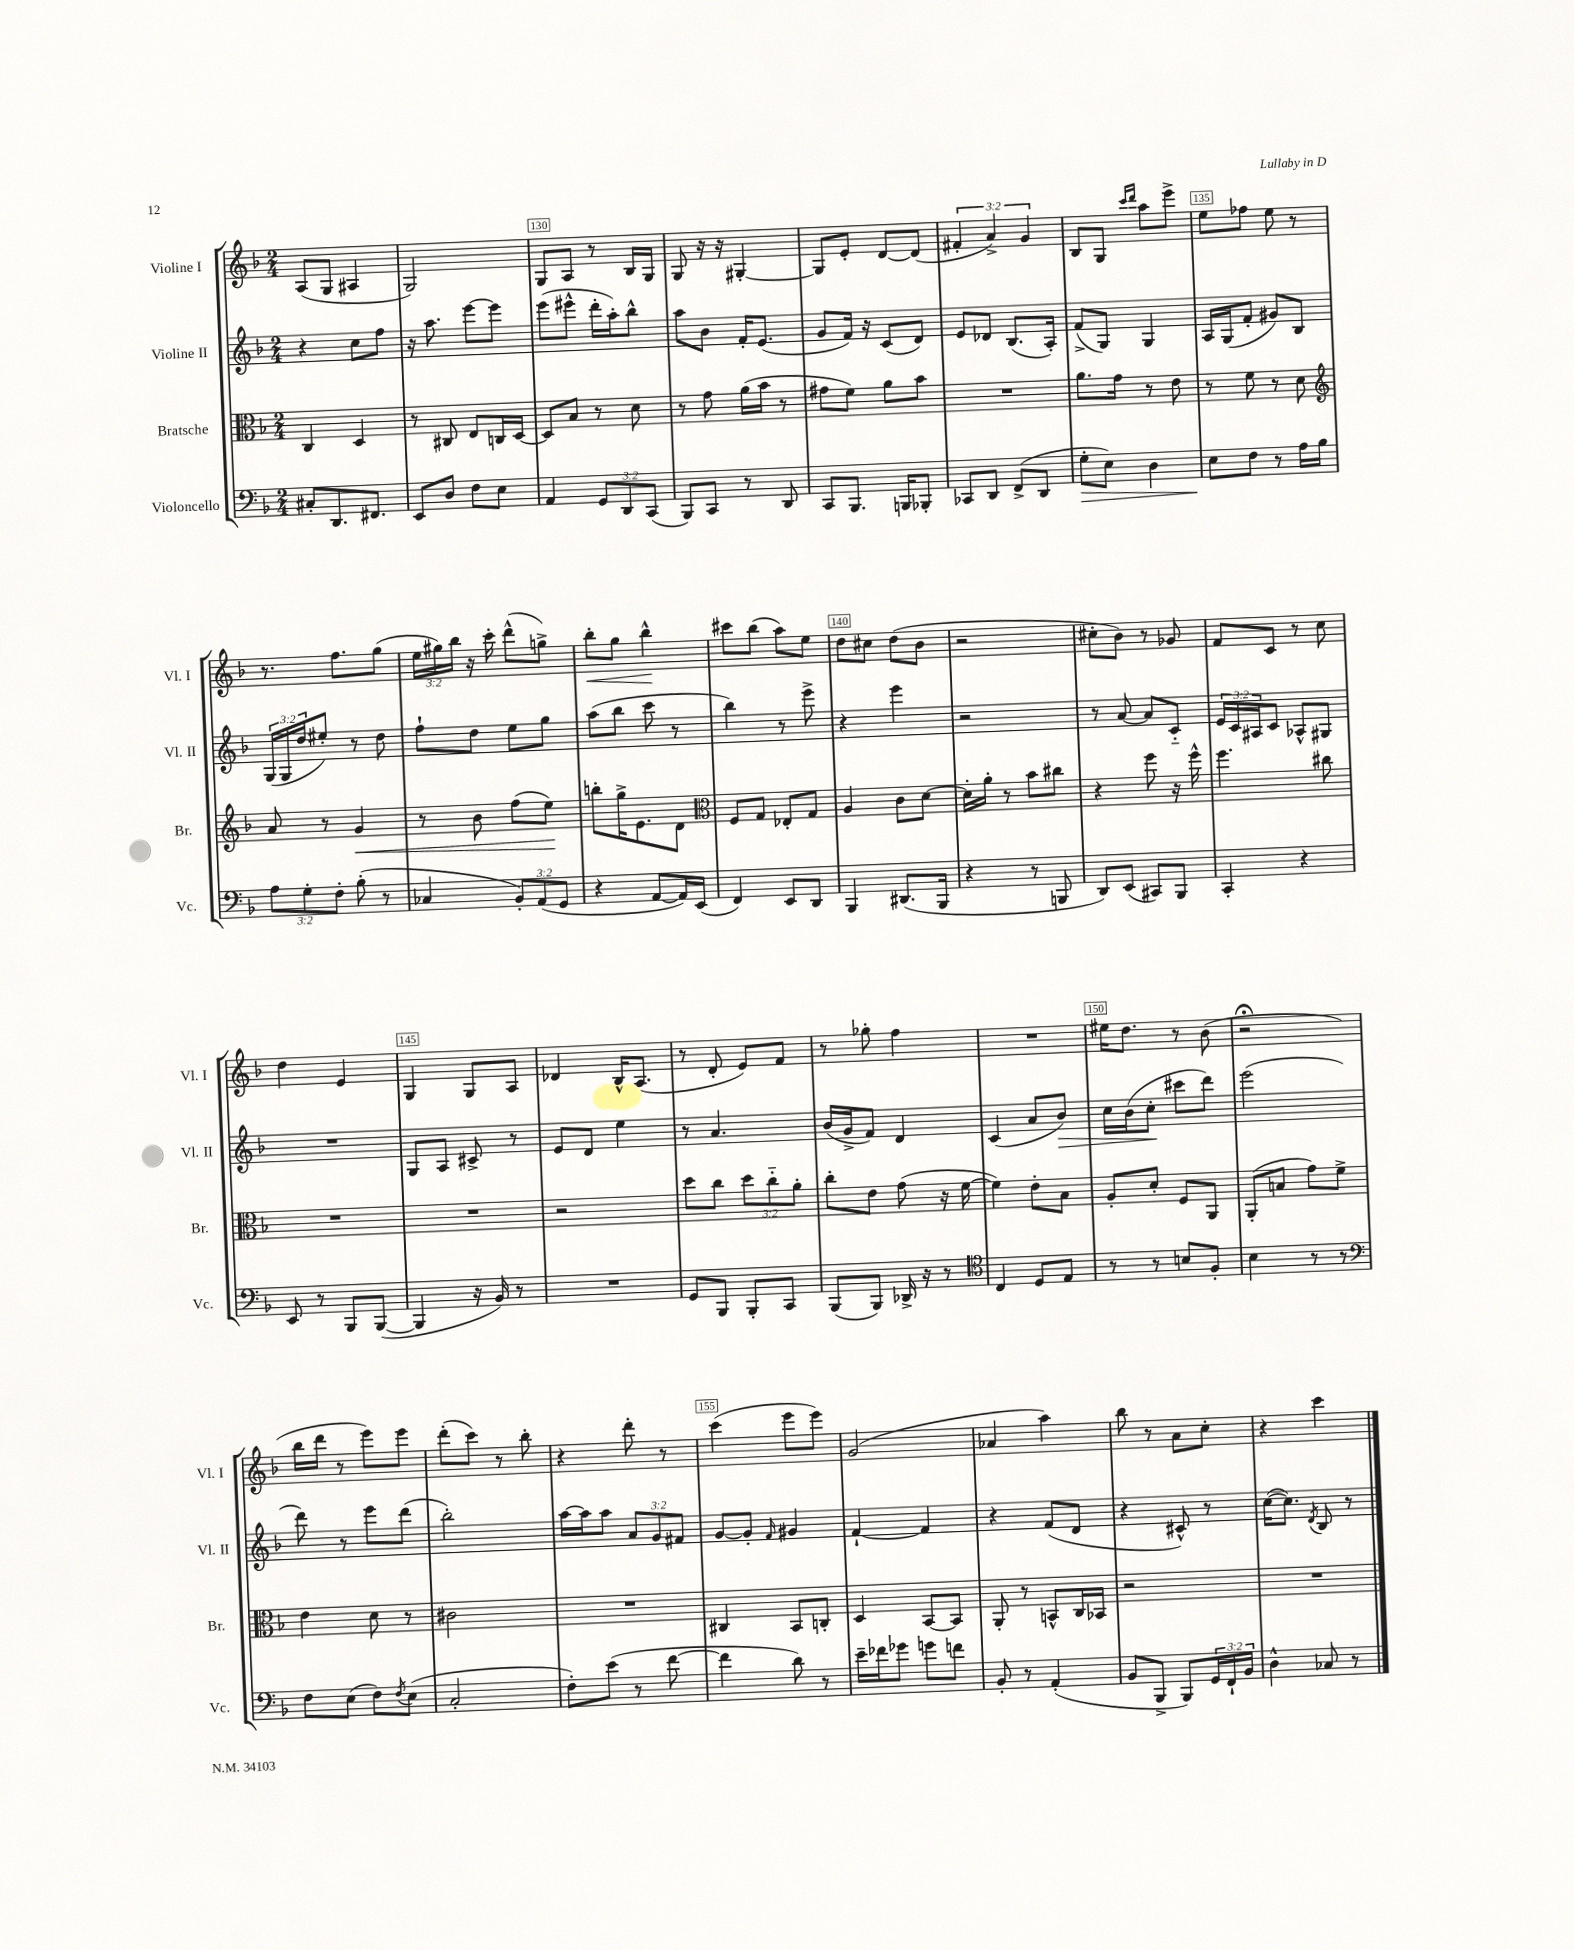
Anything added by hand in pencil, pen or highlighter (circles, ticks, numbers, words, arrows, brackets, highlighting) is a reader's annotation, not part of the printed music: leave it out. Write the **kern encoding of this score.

**kern	**dynam	**kern	**dynam	**kern	**dynam	**kern	**dynam
*part4	*part4	*part3	*part3	*part2	*part2	*part1	*part1
*staff4	*staff4	*staff3	*staff3	*staff2	*staff2	*staff1	*staff1
*I"Violoncello	*	*I"Bratsche	*	*I"Violine II	*	*I"Violine I	*
*I'Vc.	*	*I'Br.	*	*I'Vl. II	*	*I'Vl. I	*
*clefF4	*	*clefC3	*	*clefG2	*	*clefG2	*
*k[b-]	*	*k[b-]	*	*k[b-]	*	*k[b-]	*
*M2/4	*	*M2/4	*	*M2/4	*	*M2/4	*
=128	=128	=128	=128	=128	=128	=128	=128
8C#X'/L	.	4C/	.	4r	.	(8A/L	.
8.DD/	.	.	.	.	.	8G/J	.
.	.	4D/	.	8cc\L	.	4A#X/	.
8.FF#X/J	.	.	.	.	.	.	.
.	.	.	.	8ff\J	.	.	.
=129	=129	=129	=129	=129	=129	=129	=129
8EE/L	.	8r	.	16r	.	2G/)	.
.	.	.	.	8.aa\	.	.	.
8D/J	.	8C#X/	.	.	.	.	.
8F\L	.	8E/L	.	[8eee\L	.	.	.
8E\J	.	16Cn/L	.	8eee\J]	.	.	.
.	.	[16D/JJ	.	.	.	.	.
=130	=130	=130	=130	=130	=130	=130	=130
4AA/	.	8D/L]	.	(8eee\L	.	8G/L	.
.	.	8B-/J	.	8eee#X^^\J	.	8A/J	.
12GG/L	.	8r	.	16ddd'\LL	.	8r	.
.	.	.	.	16aa'\J)	.	.	.
12DD/	.	.	.	.	.	.	.
.	.	8d\	.	8bb-^^\J	.	16B-/LL	.
(12CC/J	.	.	.	.	.	.	.
.	.	.	.	.	.	16G/JJ	.
=131	=131	=131	=131	=131	=131	=131	=131
8BBB-/L)	.	8r	.	8aa\L	.	8G/	.
8CC/J	.	8g\	.	8b-\J	.	16r	.
.	.	.	.	.	.	16r	.
8r	.	(16a\LL	.	16f'/KL	.	[4G#X'/	.
.	.	16b-\JJ	.	(8.e/J	.	.	.
8DD/	.	8r	.	.	.	.	.
=132	=132	=132	=132	=132	=132	=132	=132
8CC/L	.	8g#X\L	.	8g/L	.	8G#/L]	.
8.BBB-/J	.	8f\J)	.	16f/Jk)	.	8e'/J	.
.	.	.	.	16r	.	.	.
.	.	8a\L	.	(8c/L	.	[8d/L	.
16BBBn/KL	.	.	.	.	.	.	.
8BBB-X'/J	.	8b-\J	.	8d/J)	.	(8d/J]	.
=133	=133	=133	=133	=133	=133	=133	=133
8CC-X/L	.	2r	.	8e/L	.	6f#X'/	.
8DD/J	.	.	.	8d-X/J	.	.	.
.	.	.	.	.	.	6a^/)	.
(8FF^/L	.	.	.	(8.B-/L	.	.	.
.	.	.	.	.	.	6g/	.
8DD/J	.	.	.	.	.	.	.
.	.	.	.	16A'/Jk)	.	.	.
=134	=134	=134	=134	=134	=134	=134	=134
!	!LO:HP:b	!	!	!	!	!	!
8G'\L	>	8.a\L	.	(8f^/L	.	8B-/L	.
8E\J)	.	.	.	8G/J)	.	8G/J	.
.	.	16g\Jk	.	.	.	.	.
.	.	.	.	.	.	16qqccc/LL	.
.	.	.	.	.	.	16qqddd/JJ	.
4D\	.	8r	.	4G/	.	8aa\L	.
.	.	8e\	.	.	.	8eee^\J	.
=135	=135	=135	=135	=135	=135	=135	=135
8E\L	.	8r	.	16A/LL	.	8ee\L	.
.	.	.	.	(16G/J	.	.	.
8F\J	]	8f\	.	8f'/J	.	8ff-X\J	.
8r	.	8r	.	8g#X/L)	.	8ee\	.
16A\LL	.	8d\	.	8B-/J	.	8r	.
16B-\JJ	.	.	.	.	.	.	.
!!LO:LB:g=z
=136	=136	=136	=136	=136	=136	=136	=136
*	*	*clefG2	*	*	*	*	*
12A\L	.	8a/	.	(24G/LL	.	8.r	.
.	.	.	.	24G/	.	.	.
12G'\	.	.	.	24dd/J	.	.	.
.	.	8r	.	8ee#X'/J)	.	.	.
12F'\J	.	.	.	.	.	.	.
.	.	.	.	.	.	8.ff\L	.
!	!	!	!LO:HP:b	!	!	!	!
(8B-'\	.	4g/	<	8r	.	.	.
8r	.	.	.	8dd\	.	(8gg\J	.
=137	=137	=137	=137	=137	=137	=137	=137
4C-X/	.	8r	.	8ff`\L	.	24ee\LL	.
.	.	.	.	.	.	24gg#X\)	.
.	.	.	.	.	.	24bb-\JJ	.
.	.	8b-\	.	8dd\J	.	16r	.
.	.	.	.	.	.	16ccc'\	.
12BB-'/L)	.	(8ff\L	.	8ee\L	.	(8ddd^^\L	.
(12AA/	.	.	.	.	.	.	.
.	.	8ee\J)	.	8gg\J	.	8ggn^\J)	.
12GG/J	.	.	.	.	.	.	.
.	.	.	[	.	.	.	.
=138	=138	=138	=138	=138	=138	=138	=138
!	!	!	!	!	!	!	!LO:HP:b
4r	.	8bbn'\L	.	(8aa\L	.	8bb-'\L	<
.	.	16gg^\K	.	8bb-\J	.	8gg\J	.
.	.	8.e\	.	.	.	.	.
[8AA/L	.	.	.	8ccc\	.	4bb-^^\	.
16AA/L])	.	8d\J	.	8r	.	.	.
(16EE/JJ	.	.	.	.	.	.	.
.	.	.	.	.	.	.	[
=139	=139	=139	=139	=139	=139	=139	=139
*	*	*clefC3	*	*	*	*	*
4FF/)	.	8F/L	.	4bb-\)	.	8ccc#X\L	.
.	.	8G/J	.	.	.	(8bb-\J	.
8EE/L	.	8E-X'/L	.	8r	.	8aa\L)	.
8DD/J	.	8G/J	.	8eee^\	.	8ee\J	.
=140	=140	=140	=140	=140	=140	=140	=140
4BBB-/	.	4A/	.	4r	.	8dd\L	.
.	.	.	.	.	.	8cc#X\J	.
(8.DD#X/L	.	8c\L	.	4eee\	.	(8dd\L	.
.	.	[8d\J	.	.	.	8b-\J	.
16BBB-/Jk	.	.	.	.	.	.	.
=141	=141	=141	=141	=141	=141	=141	=141
4r	.	16d'\LL]	.	2r	.	2r	.
.	.	16a'\JJ	.	.	.	.	.
.	.	8r	.	.	.	.	.
8r	.	8b-\L	.	.	.	.	.
8BBBn/	.	8cc#X\J	.	.	.	.	.
=142	=142	=142	=142	=142	=142	=142	=142
8DD/L)	.	4r	.	8r	.	8cc#X'\L	.
(8EE/J	.	.	.	[8a/	.	8b-\J)	.
8CC#X/L)	.	8ff\	.	8a/L]	.	8r	.
8BBB-/J	.	16r	.	8c/J	.	8g-X/	.
.	.	16ff^^\	.	.	.	.	.
=143	=143	=143	=143	=143	=143	=143	=143
4CC'/	.	4.ff\	.	24e/LL	.	8f/L	.
.	.	.	.	24c/	.	.	.
.	.	.	.	24A#X/J	.	.	.
.	.	.	.	8c/J	.	8c/J	.
4r	.	.	.	8A-X^^/L	.	8r	.
.	.	8cc#X\	.	8G#X/J	.	8cc\	.
!!LO:LB:g=z
=144	=144	=144	=144	=144	=144	=144	=144
8EE/	.	2r	.	2r	.	4dd\	.
8r	.	.	.	.	.	.	.
8BBB-/L	.	.	.	.	.	4e/	.
([8BBB-/J	.	.	.	.	.	.	.
=145	=145	=145	=145	=145	=145	=145	=145
4BBB-/]	.	2r	.	8G/L	.	4G/	.
.	.	.	.	8A/J	.	.	.
16r	.	.	.	8c#X^/	.	8G/L	.
16BB-/)	.	.	.	.	.	.	.
8r	.	.	.	8r	.	8A/J	.
=146	=146	=146	=146	=146	=146	=146	=146
2r	.	2r	.	8e/L	.	4d-X/	.
.	.	.	.	8d/J	.	.	.
.	.	.	.	4ee\	.	16B-^^/KL	.
.	.	.	.	.	.	(8.A/J	.
=147	=147	=147	=147	=147	=147	=147	=147
8GG/L	.	8dd\L	.	8r	.	8r	.
8BBB-/J	.	8cc\J	.	4.a/	.	8d'/	.
8BBB-'/L	.	12dd\L	.	.	.	8e/L)	.
.	.	12cc\	.	.	.	.	.
8CC/J	.	.	.	.	.	8f/J	.
.	.	12a'\J	.	.	.	.	.
=148	=148	=148	=148	=148	=148	=148	=148
(8BBB-/L	.	8cc'\L	.	(16b-/LL	.	8r	.
.	.	.	.	16g^/J	.	.	.
8BBB-/J)	.	8e\J	.	8f/J)	.	8gg-X'\	.
16DD-X^/	.	(8g\	.	4d/	.	4ff\	.
16r	.	.	.	.	.	.	.
8r	.	16r	.	.	.	.	.
.	.	[16f\	.	.	.	.	.
=149	=149	=149	=149	=149	=149	=149	=149
*clefC4	*	*	*	*	*	*	*
4C/	.	4f\])	.	(4c/	.	2r	.
8D/L	.	8e'\L	.	8a/L	.	.	.
!	!	!	!	!	!LO:HP:b	!	!
8E/J	.	8B-\J	.	8b-/J)	>	.	.
=150	=150	=150	=150	=150	=150	=150	=150
8r	.	8A'/L	.	16cc\LL	.	16ee#X\KL	.
.	.	.	.	(16b-\J	.	8.dd\J	.
8r	.	8d'/J	.	8cc'\J	.	.	.
8Bn/L	.	8F/L	.	8ccc#X\L	]	8r	.
8F'/J	.	8AA/J	.	8ddd\J)	.	(8b-\	.
=151	=151	=151	=151	=151	=151	=151	=151
4B-\	.	(8AA'/L	.	(2eee\	.	2r;<	.
.	.	8Bn/J	.	.	.	.	.
8r	.	8g\L)	.	.	.	.	.
8r	.	8f^\J	.	.	.	.	.
!!LO:LB:g=z
=152	=152	=152	=152	=152	=152	=152	=152
*clefF4	*	*	*	*	*	*	*
8F\L	.	4e\	.	8ddd\)	.	16bb-\LL	.
.	.	.	.	.	.	16ddd\JJ	.
(8E\J	.	.	.	8r	.	8r	.
8F\L)	.	8d\	.	8eee\L	.	8eee\L)	.
8qF/	.	.	.	.	.	.	.
(8E\J	.	8r	.	(8ddd\J	.	8eee\J	.
=153	=153	=153	=153	=153	=153	=153	=153
2C'/	.	2c#X\	.	2bb-'\)	.	(8ddd'\L	.
.	.	.	.	.	.	8ccc\J)	.
.	.	.	.	.	.	8r	.
.	.	.	.	.	.	8bb-'\	.
=154	=154	=154	=154	=154	=154	=154	=154
8F'\L)	.	2r	.	[16aa\LL	.	4r	.
.	.	.	.	16aa\J]	.	.	.
(8e\J	.	.	.	8aa\J	.	.	.
8r	.	.	.	12a/L	.	8ddd'\	.
.	.	.	.	12g/	.	.	.
[8f\	.	.	.	.	.	8r	.
.	.	.	.	12f#X/J	.	.	.
=155	=155	=155	=155	=155	=155	=155	=155
4f\]	.	4C#X/	.	[8g/L	.	(4ccc\	.
.	.	.	.	8g'/J]	.	.	.
.	.	.	.	16qqf/	.	.	.
8d\)	.	8BB-/L	.	4g#X/	.	8eee\L	.
8r	.	8Cn'/J	.	.	.	8eee\J)	.
=156	=156	=156	=156	=156	=156	=156	=156
16e~\LL	.	4D/	.	[4f`/	.	(2g/	.
16f-X\J	.	.	.	.	.	.	.
8g-X\J	.	.	.	.	.	.	.
8gn\L	.	[8BB-/L	.	4f/]	.	.	.
8fn\J	.	8BB-/J]	.	.	.	.	.
=157	=157	=157	=157	=157	=157	=157	=157
8BB-'/	.	8AA'/	.	4r	.	4a-X/	.
8r	.	8r	.	.	.	.	.
(4AA'/	.	8BBn^^/L	.	(8f/L	.	4aa\)	.
.	.	16C/L	.	8d/J	.	.	.
.	.	16BB-X/JJ	.	.	.	.	.
=158	=158	=158	=158	=158	=158	=158	=158
8BB-/L	.	2r	.	4r	.	8bb-\	.
8BBB-^/J	.	.	.	.	.	8r	.
8BBB-/L)	.	.	.	8c#X^^/)	.	8a\L	.
24GG/L	.	.	.	8r	.	8cc'\J	.
24FF`/	.	.	.	.	.	.	.
24BB-/JJ	.	.	.	.	.	.	.
=159	=159	=159	=159	=159	=159	=159	=159
4D^^\	.	2r	.	([16cc\KL	.	4r	.
.	.	.	.	8.cc\J])	.	.	.
.	.	.	.	8qd/	.	.	.
8C-X/	.	.	.	8B-/	.	4ccc\	.
8r	.	.	.	8r	.	.	.
==	==	==	==	==	==	==	==
*-	*-	*-	*-	*-	*-	*-	*-
